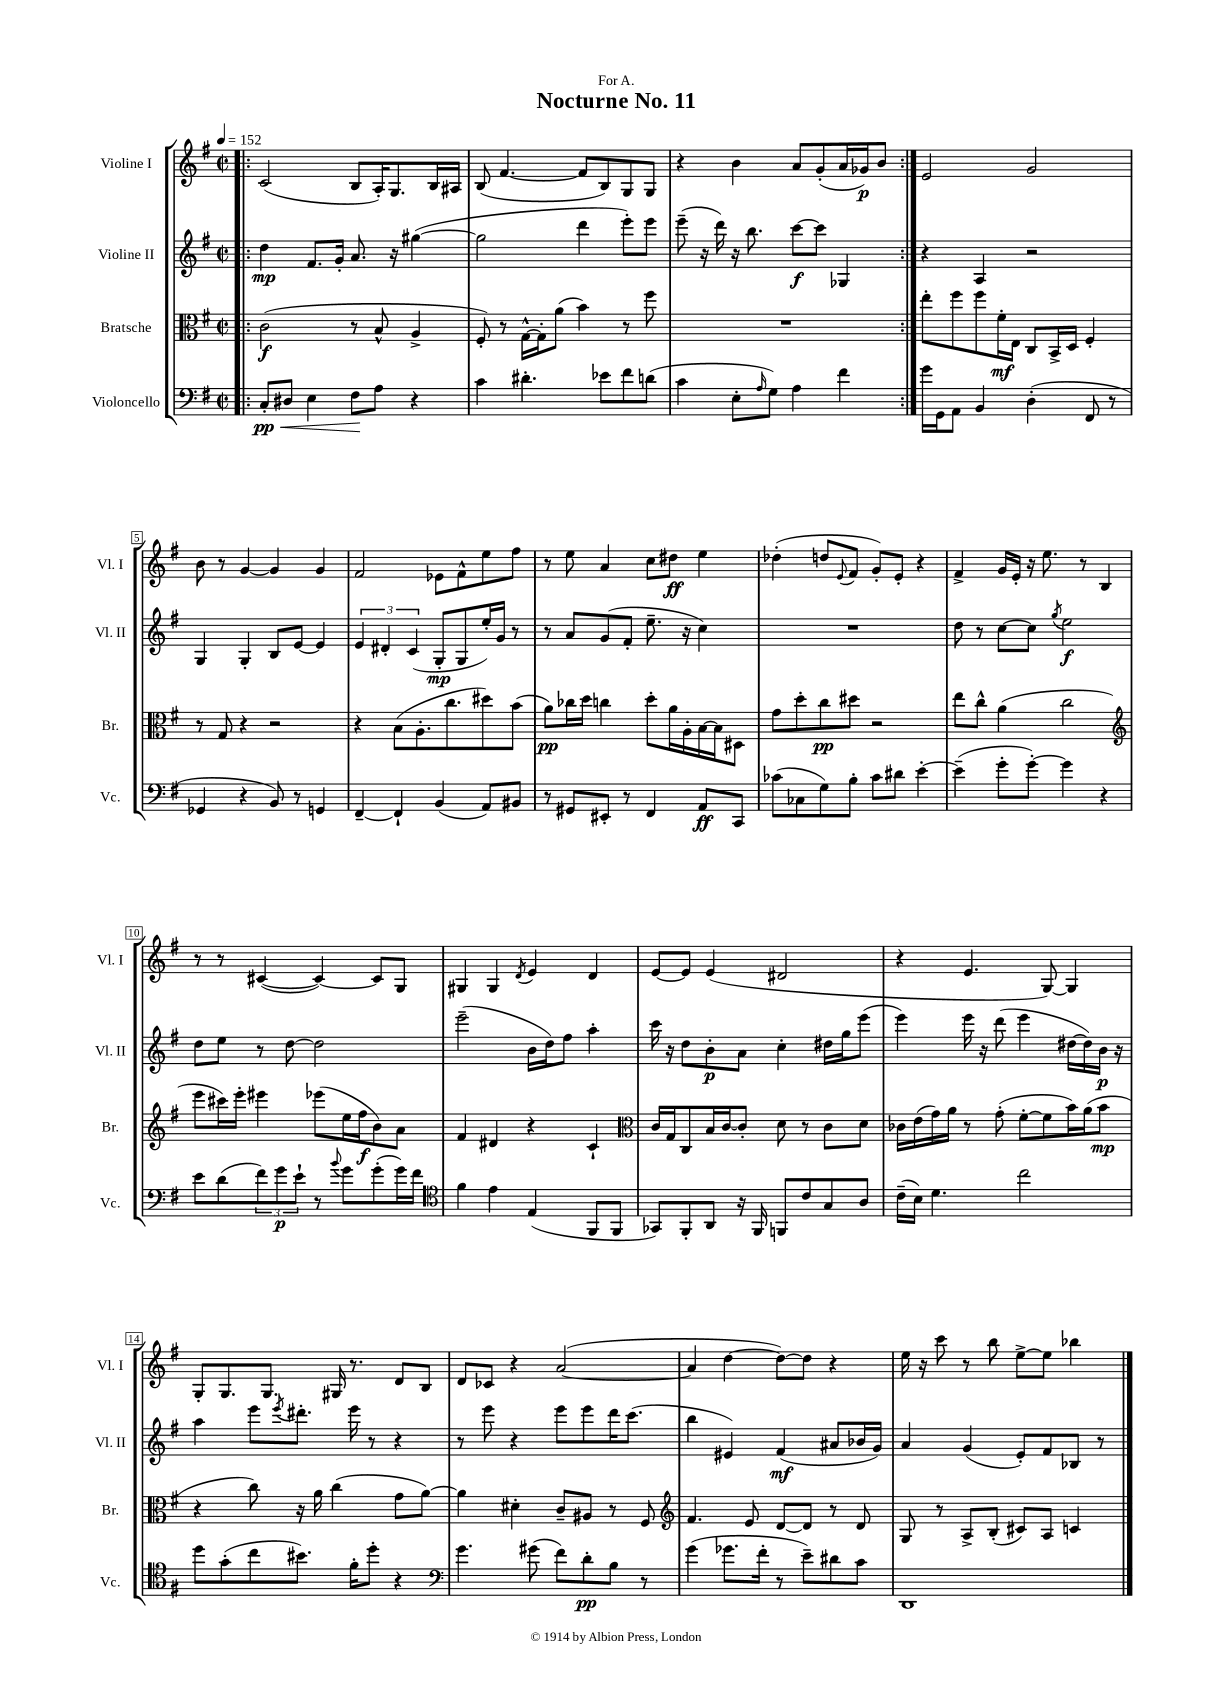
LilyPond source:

\header { title = "Nocturne No. 11" dedication = "For A." }
<<
\new StaffGroup <<
\new Staff = "s0" \with { instrumentName = "Violine I" shortInstrumentName = "Vl. I" } {
    \clef treble \key g \major \defaultTimeSignature \time 2/2 \tempo 4 = 152
    \repeat volta 2 { \bar ".|:" c'2( b8 a16-.) g8. b16 ais16 |
    b8( fis'4.~ fis'8 b8) g8 g8 |
    r4 b'4 a'8 g'8-.( a'16 ges'16\p) b'8 | }
    e'2 g'2 |
    b'8 r8 g'4~ g'4 g'4 |
    fis'2 ees'8 fis'8-^ e''8 fis''8 |
    r8 e''8 a'4 c''8 dis''8\ff e''4 |
    des''4-.( d''8 \appoggiatura { e'8 } fis'8 g'8-.) e'8-. r4 |
    fis'4-> g'16 e'16-. r16 e''8. r8 b4 |
    r8 r8 cis'4~( cis'4~) cis'8 g8 |
    gis4 gis4 \acciaccatura { d'8 } e'4 d'4 |
    e'8~ e'8 e'4( dis'2 |
    r4 e'4. g8~) g4 |
    g8-. g8. g8. gis16 r8. d'8 b8 |
    d'8 ces'8 r4 a'2~( |
    a'4 d''4~ d''8~) d''8 r4 |
    e''16 r16 c'''8 r8 b''8 e''8~-> e''8 bes''4 \bar "|." |
}
\new Staff = "s1" \with { instrumentName = "Violine II" shortInstrumentName = "Vl. II" } {
    \clef treble \key g \major \defaultTimeSignature \time 2/2
    \repeat volta 2 { \bar ".|:" d''4\mp fis'8. g'16-. a'8. r16 gis''4~( |
    gis''2 d'''4 e'''8-.) e'''8 |
    e'''8--( r16 d'''16) r16 b''8. c'''8~\f c'''8 ges4 | }
    r4 a4 r2 |
    g4 g4-. b8 e'8~ e'4 |
    \tuplet 3/2 { e'4 dis'4-. c'4( } g8-.\mp g8 e''16-.) g'16 r8 |
    r8 a'8 g'8( fis'8-. e''8.-- r16 c''4) |
    R1 |
    d''8 r8 c''8~ c''8 \acciaccatura { g''8 } e''2\f |
    d''8 e''8 r8 d''8~ d''2 |
    e'''2--( b'16 d''16) fis''8 a''4-. |
    c'''16 r16 d''8 b'8-.\p a'8 c''4-. dis''16 g''16 e'''8( |
    e'''4) e'''16 r16 d'''8( e'''4 dis''16~ dis''16) b'16\p r16 |
    a''4 e'''8 \acciaccatura { e'''8 } dis'''8.-. e'''16 r8 r4 |
    r8 e'''8 r4 e'''8 e'''8 d'''16 c'''8.( |
    b''4 eis'4) fis'4\mf( ais'8 bes'16 g'16) |
    a'4 g'4( e'8-.) fis'8 bes8 r8 \bar "|." |
}
\new Staff = "s2" \with { instrumentName = "Bratsche" shortInstrumentName = "Br." } {
    \clef alto \key g \major \defaultTimeSignature \time 2/2
    \repeat volta 2 { \bar ".|:" c'2\f( r8 b8-^ a4-> |
    fis8-.) r8 g16~-^ g16-. a'8( b'4) r8 fis''8 |
    R1 | }
    e''8-. fis''8 fis''8 fis'16-.\mf e16 c8 b,16-> d16 fis4-. |
    r8 g8 r4 r2 |
    r4 b8( a8.-. c''8. dis''8) b'8( |
    a'8\pp) ces''16 d''16 c''4 d''8-. a'16 a16-. b16~ b16 dis8 |
    g'8 d''8-. c''8\pp dis''8 r2 |
    e''8 c''8-^ a'4( c''2 |
    \clef treble e'''8 cis'''16) e'''16-. eis'''4 ees'''8( e''16 fis''16\f b'8) a'8 |
    fis'4 dis'4 r4 c'4-! |
    \clef alto c'16 g16 c8 b16 c'16~ c'8-. d'8 r8 c'8 d'8 |
    ces'16 e'16( g'16) a'16 r8 g'8-.( fis'8~-. fis'8 b'16) a'16( b'8\mp |
    r4 c''8) r16 a'16 c''4( g'8 a'8~) |
    a'4 dis'4-. c'8-- ais8 r8 fis8 |
    \clef treble fis'4. e'8 d'8~ d'8 r8 d'8 |
    g8 r8 a8-> b8-.( cis'8) a8 c'4 \bar "|." |
}
\new Staff = "s3" \with { instrumentName = "Violoncello" shortInstrumentName = "Vc." } {
    \clef bass \key g \major \defaultTimeSignature \time 2/2
    \repeat volta 2 { \bar ".|:" c8-.\pp\< dis8 e4 fis8\! a8 r4 |
    c'4 dis'4.-. ees'8 fis'8 d'8( |
    c'4 e8-. \grace { a16 } g8) a4 fis'4 | }
    g'16 g,16 a,8 b,4 d4-.( fis,8 r8 |
    ges,4 r4 b,8) r8 g,4 |
    fis,4~-- fis,4-! b,4( a,8) bis,8 |
    r8 gis,8 eis,8-. r8 fis,4 a,8\ff c,8 |
    ces'8( ces8 g8) b8-. ces'8 dis'8 e'4~-. |
    e'4--( g'8-. g'8~-.) g'4 r4 |
    e'8 d'8( \tuplet 3/2 { fis'8) g'8\p e'8-! } r8 \appoggiatura { b'8 } g'8 g'8-.( g'16) fis'16 |
    \clef tenor fis'4 e'4 e4( fis,8 fis,8 |
    ges,8) fis,8-. a,8 r16 fis,16 f,8 c'8 g8 a8 |
    c'16--( b16) d'4. c''2 |
    d''8 g'8-.( c''8 bis'8.) fis'16-. d''8-. r4 |
    \clef bass g'4. gis'8( fis'8) d'8-.\pp b8 r8 |
    g'4( ges'8. fis'16-. r8 e'8--) dis'8 c'8 |
    d,1 \bar "|." |
}
>>
>>
\layout { \context { \Score \override BarNumber.stencil = #(make-stencil-boxer 0.1 0.3 ly:text-interface::print) } }
